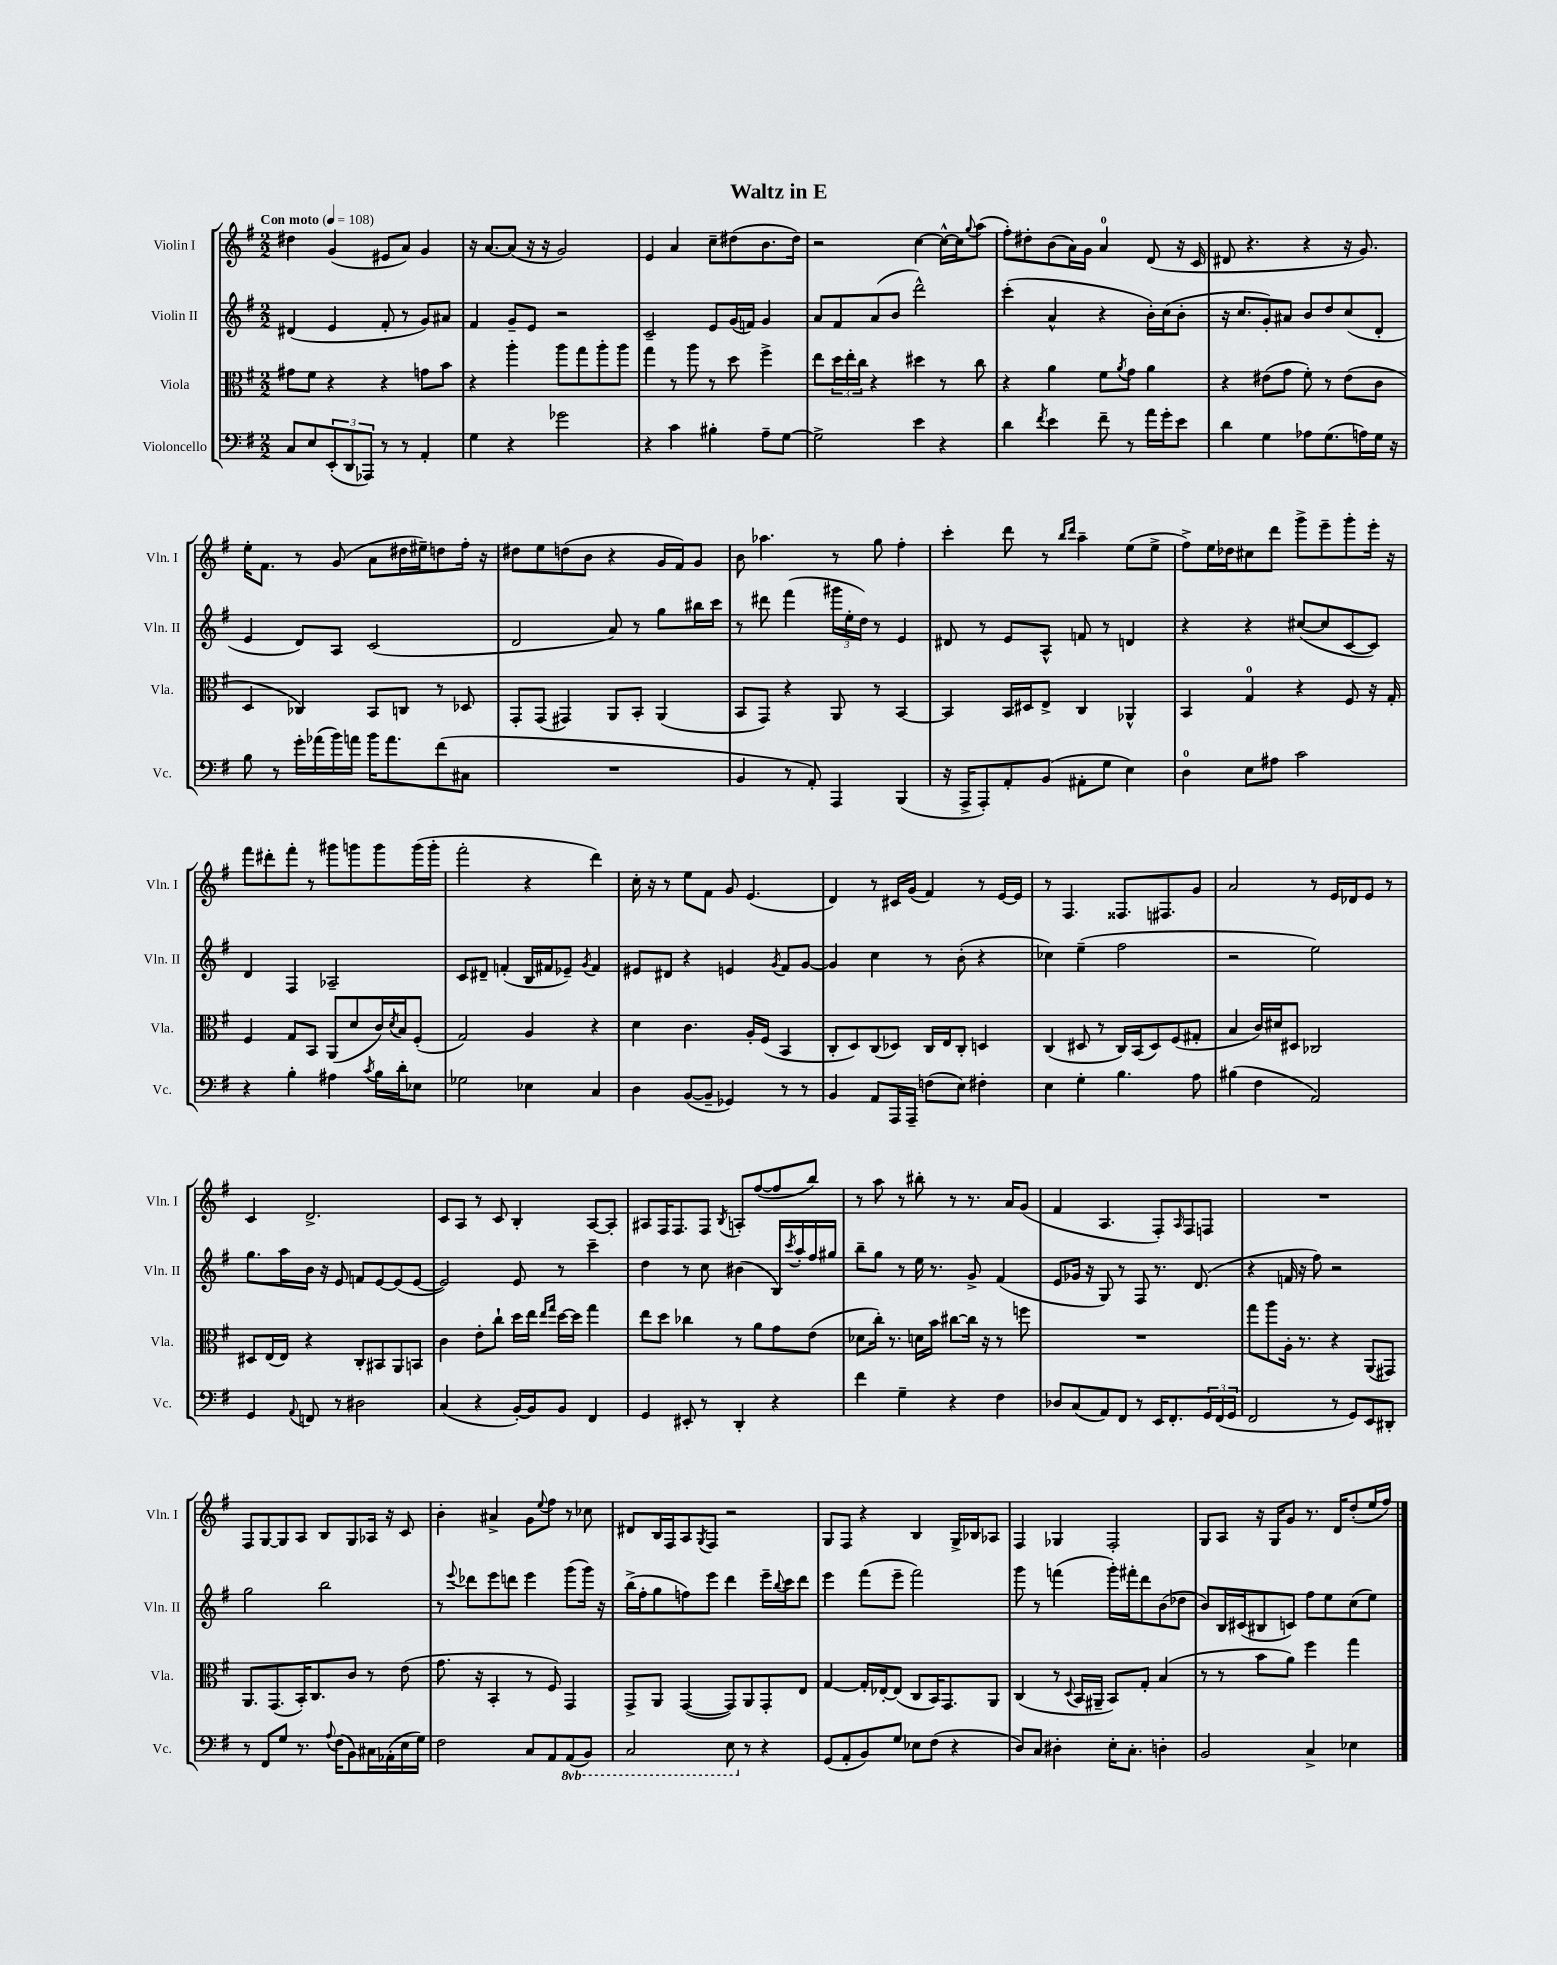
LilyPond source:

\header { title = "Waltz in E" }
<<
\new StaffGroup <<
\new Staff = "s0" \with { instrumentName = "Violin I" shortInstrumentName = "Vln. I" } {
    \clef treble \key g \major \numericTimeSignature \time 2/2 \tempo "Con moto" 4 = 108
    dis''4 g'4( eis'8 a'8) g'4 |
    r16 a'8.~ a'8( r16 r16 g'2) |
    e'4 a'4 c''8-- dis''8( b'8. dis''16) |
    r2 c''4~ c''16~-^ c''16 \appoggiatura { g''8 } a''8( |
    fis''8-.) dis''8-. b'8( a'16) g'16 a'4-0 d'8( r16 c'16 |
    dis'8 r4. r4 r16 g'8.) |
    e''16-. fis'8. r8 g'8( a'8 dis''16 eis''16--) d''8 fis''16-. r16 |
    dis''8 e''8 d''8( b'8 r4 g'16 fis'16) g'8 |
    b'8 aes''4. r8 g''8 fis''4-. |
    c'''4-. d'''8 r8 \grace { b''16 d'''16 } a''4-- e''8( e''8-> |
    fis''8->) e''16 des''16 cis''8 d'''8 g'''8-> e'''8-- g'''8-. e'''16-. r16 |
    fis'''8 dis'''8-. fis'''8-. r8 gis'''8 g'''8 g'''8 g'''16( g'''16-. |
    fis'''2-. r4 d'''4) |
    c''16-. r16 r8 e''8 fis'8 g'8 e'4.( |
    d'4) r8 cis'16 g'16( fis'4) r8 e'16~ e'16 |
    r8 fis4. fisis8. fis8. g'8 |
    a'2 r8 e'16 des'16 e'8 r8 |
    c'4 d'2.-> |
    c'8 a8 r8 c'8 b4-. a8~ a8-. |
    ais8 fis16 fis8. fis8 \acciaccatura { b8 } a8-. fis''8~( fis''8 b''8) |
    r8 a''8 r8 bis''8-. r8 r8. a'16 g'8( |
    fis'4 a4. fis8-.) \grace { a16 } fis8 f8 |
    R1 |
    fis8 g8~ g8 a8 b8 g8 aes16 r16 c'8 |
    b'4-. ais'4-> g'8 \appoggiatura { e''8 } fis''8 r8 ces''8 |
    dis'8 b16 fis16 a8 \acciaccatura { g8 } fis8 r2 |
    g8 fis8 r4 b4 g16-> bes16 aes8 |
    fis4 ges4 fis2-. |
    g8 a8 r16 g16 g'8 r8. d'16 d''8-.( e''16 fis''16) \bar "|." |
}
\new Staff = "s1" \with { instrumentName = "Violin II" shortInstrumentName = "Vln. II" } {
    \clef treble \key g \major \numericTimeSignature \time 2/2
    dis'4( e'4 fis'8-. r8 g'8) ais'8 |
    fis'4 g'8-- e'8 r2 |
    c'2-- e'8 g'16( f'16) g'4 |
    a'8 fis'8 a'8( b'8 d'''2-^) |
    c'''4-.( a'4-^ r4 b'16-.) c''16( b'8-. |
    r16 c''8. g'8-.) ais'8 b'8 d''8 c''8( d'8-. |
    e'4 d'8) a8 c'2( |
    d'2 a'8) r8 g''8 bis''16 c'''16 |
    r8 dis'''8 fis'''4( \tuplet 3/2 { gis'''16 e''16-. d''16) } r8 e'4 |
    dis'8 r8 e'8 a8-^ f'8 r8 d'4 |
    r4 r4 cis''8~( cis''8 c'8~ c'8) |
    d'4 fis4 aes2-- |
    c'8 dis'8-- f'4-.( b16 fis'16 ees'8--) \acciaccatura { g'8 } fis'4 |
    eis'8 dis'8 r4 e'4 \acciaccatura { g'8 } fis'8 g'8~ |
    g'4 c''4 r8 b'8-.( r4 |
    ces''4) e''4--( fis''2 |
    r2 e''2) |
    g''8. a''16 b'16 r16 e'8 f'8 e'8~ e'8( e'8~ |
    e'2) e'8 r8 c'''4-- |
    d''4 r8 c''8 bis'4( b16) \acciaccatura { c'''8 } a''16-. fis''16 gis''16 |
    b''8-- g''8 r8 e''16 r8. g'8-> fis'4( |
    e'8 ges'16 r16 g8) r8 fis8 r8. d'8.( |
    r4 f'16 r16 fis''8) r2 |
    g''2 b''2 |
    r8 \appoggiatura { e'''8 } des'''8 e'''8 d'''8 e'''4 g'''8( g'''16) r16 |
    b''16->( fis''16-. g''8 f''8) e'''8 d'''4 e'''16-- \appoggiatura { b''8 } c'''16 d'''8 |
    e'''4 fis'''8( e'''8-- fis'''2) |
    g'''8 r8 f'''4( g'''16-.) fis'''16-. d'''8 b'8( des''8 |
    b'8) b16 cis'16( bis8 c'8) fis''8 e''8 c''8( e''8) \bar "|." |
}
\new Staff = "s2" \with { instrumentName = "Viola" shortInstrumentName = "Vla." } {
    \clef alto \key g \major \numericTimeSignature \time 2/2
    gis'8 fis'8 r4 r4 g'8 b'8 |
    r4 a''4-. a''8 g''8 a''8-. a''8 |
    g''4 r8 a''8 r8 d''8 fis''4-> |
    e''8 \tuplet 3/2 { d''16 e''16-. c''16 } r4 dis''4 r8 c''8 |
    r4 a'4 fis'8 \acciaccatura { a'8 } g'8 a'4 |
    r4 eis'8( g'8 fis'8-.) r8 eis'8( c'8 |
    d4 ces4) b,8 c8 r8 des8 |
    g,8-. g,8( gis,4) a,8 b,8-. a,4( |
    b,8 g,8) r4 a,8 r8 b,4~ |
    b,4 b,16 dis16 e8-> c4 aes,4-^ |
    b,4 g4-0 r4 fis8 r16 g16-. |
    fis4 g8 b,8 a,8( d'8 c'16) \acciaccatura { d'8 } b16 fis8-.( |
    g2) a4 r4 |
    d'4 c'4. a16-. fis16( b,4 |
    c8-. d8) c8( des8) c16 e16 c8-. d4 |
    c4( dis8 r8 c16) b,16( dis8) fis8( gis8-. |
    b4 c'16) dis'16 dis8 ces2 |
    dis8 e16( e16) r4 c8-. bis,8 a,8 b,8 |
    c'4 e'8-. c''8-! d''16 e''16 \grace { e''16 g''16 } d''16~ d''16 g''4 |
    e''8 d''8 ces''4 r8 a'8 g'8 e'8( |
    des'8 c''16-.) r8. d'16 b'16 cis''8~ cis''16 r16 r8 f''8 |
    R1 |
    g''8 a''8 a16-. r8. r4 a,8( gis,8) |
    a,8. g,8.( b,16-.) c8. c'8 r8 e'8( |
    g'8. r16 b,4-. r8 fis8) g,4 |
    g,8-> a,8 g,4~( g,8) a,8 g,8-. e8 |
    g4~ g16-. ees16~-. ees8( c8 b,16) g,8. a,8 |
    c4( r8 \appoggiatura { d8 } b,16 ais,16-- b,8) g8-. b4( |
    r8 r8 b'8 a'8) fis''4 g''4 \bar "|." |
}
\new Staff = "s3" \with { instrumentName = "Violoncello" shortInstrumentName = "Vc." } {
    \clef bass \key g \major \numericTimeSignature \time 2/2 \set Staff.ottavationMarkups = #ottavation-simple-ordinals
    c8 e8 \tuplet 3/2 { e,8-.( d,8 aes,,8) } r8 r8 a,4-. |
    g4 r4 ges'2 |
    r4 c'4 bis4-. a8-- g8~ |
    g2-> e'4 r4 |
    d'4 \acciaccatura { fis'8 } e'4 fis'8-- r8 a'16 g'16-. e'8 |
    d'4 g4 aes8 g8.( a16) g16 r16 |
    b8 r8 g'16-. aes'16( b'16) a'16 b'16 a'8. fis'8( cis8 |
    R1 |
    b,4 r8 a,8-.) a,,4 b,,4( |
    r16 a,,16-> a,,8-.) a,8-. b,8( ais,8-. g8 e4) |
    d4-0 e8 ais8 c'2 |
    r4 b4-. ais4 \acciaccatura { c'8 } b16 d'16-. ees8 |
    ges2 ees4 c4 |
    d4 b,8~( b,8-- ges,4) r8 r8 |
    b,4 a,8 a,,16 a,,16-- f8( e8) fis4-. |
    e4 g4-. b4. a8 |
    bis4( fis4 a,2) |
    g,4 \appoggiatura { a,8 } f,8 r8 dis2 |
    c4( r4 b,16~-.) b,16 b,8 fis,4 |
    g,4 eis,8-. r8 d,4-. r4 |
    fis'4 g4-- r4 fis4 |
    des8 c8( a,8) fis,8 r8 e,16 fis,8.-. \tuplet 3/2 { g,16 fis,16( g,16 } |
    fis,2 r8 g,8) e,8 dis,8-. |
    r8 fis,8 g8 r8. \appoggiatura { a8 } fis16( b,8) cis16 aes,16-.( e16 g16) |
    fis2 c8 a,8 \ottava #-1 a,,8( b,,8) |
    c,2 e,8 \ottava #0 r8 r4 |
    g,8( a,8-. b,8) g8 ees8 fis8( r4 |
    d8) c8 dis4-. e16-. c8.-. d4-. |
    b,2 c4-> ees4 \bar "|." |
}
>>
>>
\layout { \context { \Score \remove "Bar_number_engraver" } }
